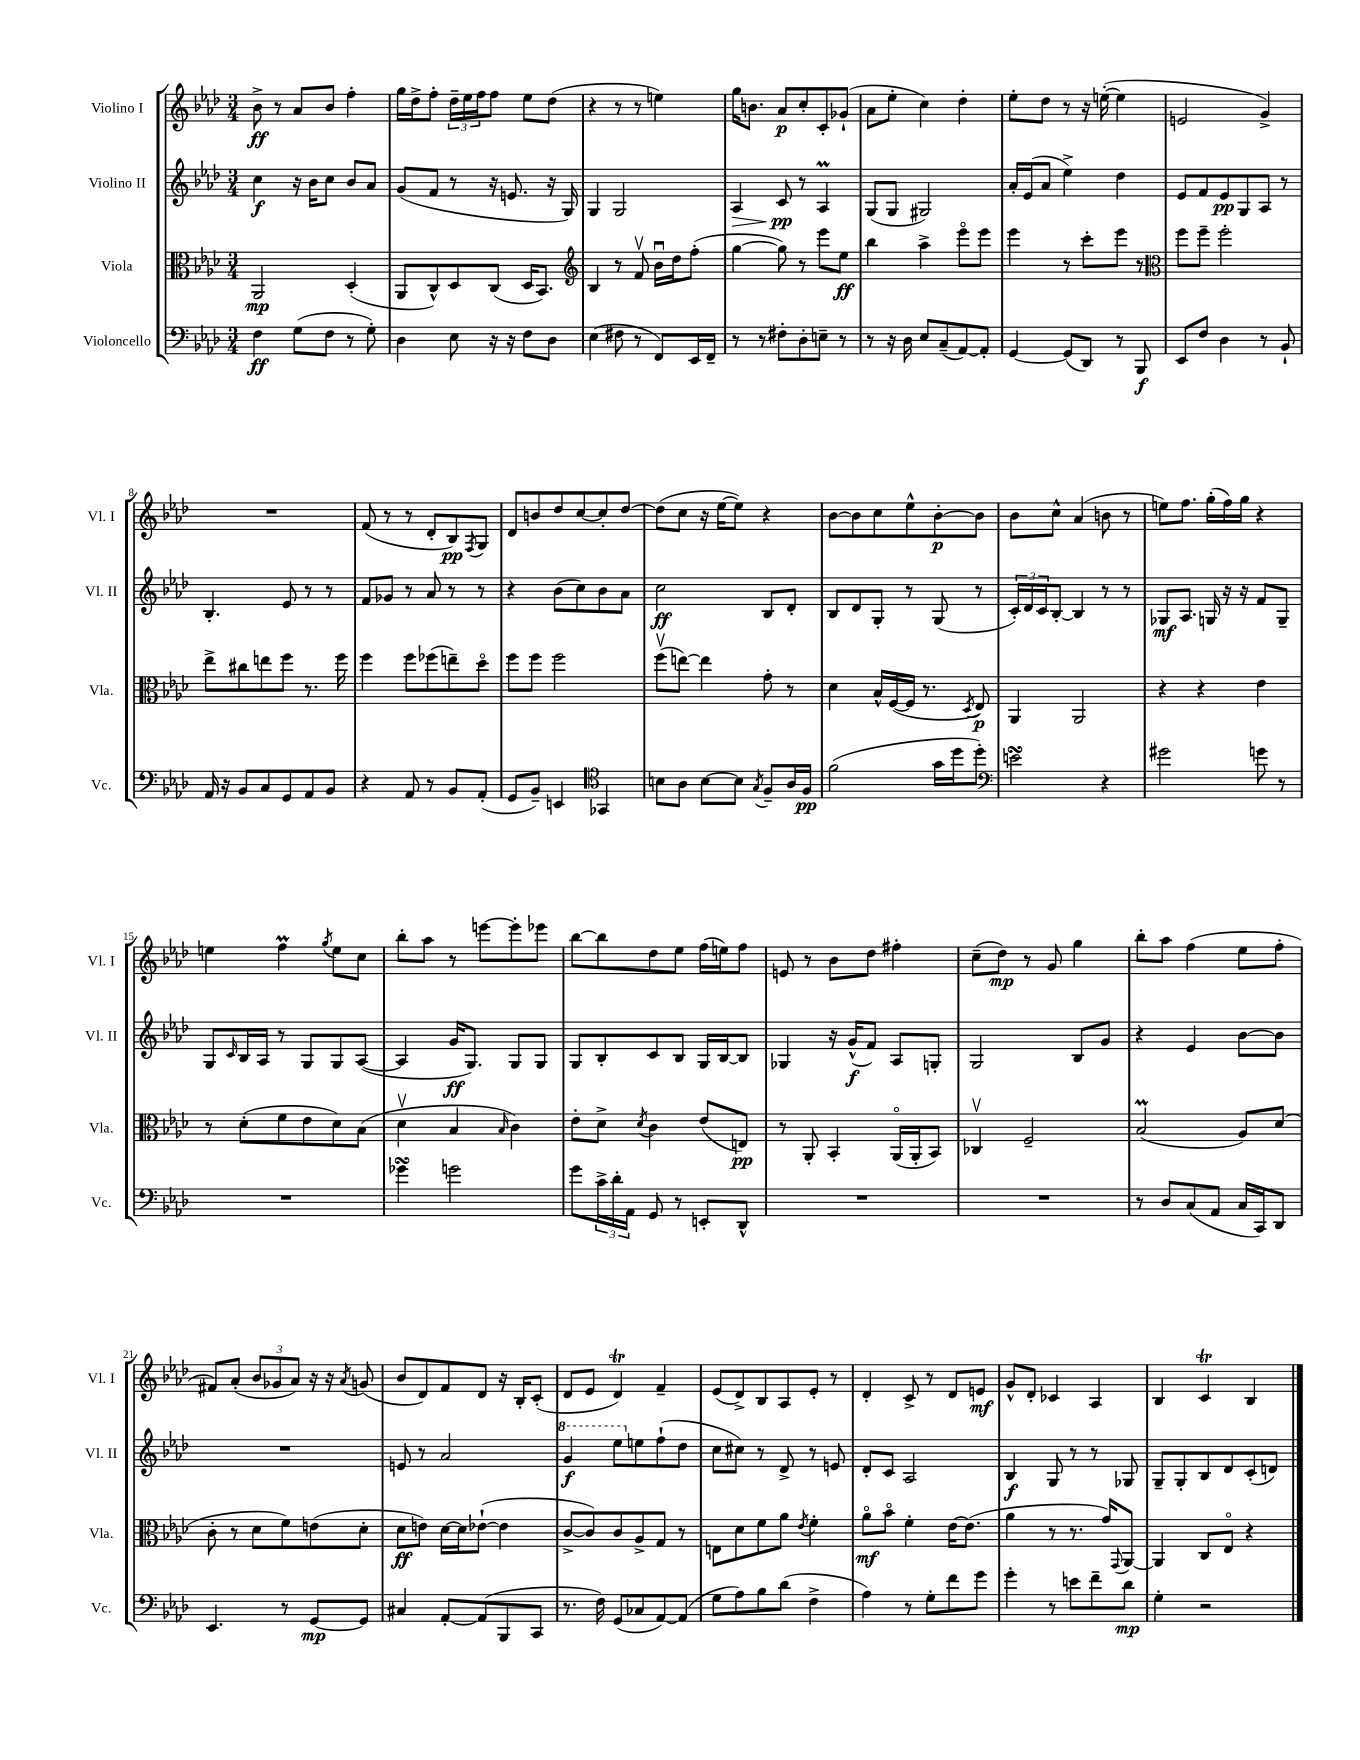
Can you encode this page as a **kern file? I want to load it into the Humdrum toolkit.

**kern	**kern	**kern	**kern
*staff4	*staff3	*staff2	*staff1
*clefF4	*clefC3	*clefG2	*clefG2
*k[b-e-a-d-]	*k[b-e-a-d-]	*k[b-e-a-d-]	*k[b-e-a-d-]
*M3/4	*M3/4	*M3/4	*M3/4
4F	2AA-	4cc	8b-^
.	.	.	8r
(8G	.	16r	8a-
.	.	16b-	.
8F	.	8cc	8b-
8r	(4D-'	8b-	4ff'
8G')	.	8a-	.
=	=	=	=
4D-	8AA-	(8g	16gg
.	.	.	16dd-^
.	8C^^)	8f	8ff'
8E-	8D-	8r	24dd-~
.	.	.	24ee-
.	.	.	24ff
16r	(8C	16r	8ff
16r	.	8.e	.
8F	16D-	.	8ee-
.	8.BB-)	.	.
8D-	.	16r	(8dd-
.	.	16G)	.
=	=	=	=
*	*clefG2	*	*
(4E-	4B-	4G	4r
8F#	8r	2G	8r
8r	8fv	.	8r
8FF)	16b-u	.	4ee)
.	16dd-	.	.
16EE-	(8ff'	.	.
16FF~	.	.	.
=	=	=	=
8r	[4gg	4A-	16gg
.	.	.	8.b
8r	.	.	.
8F#'	8gg])	8c	8a-
8D-'	8r	8r	8cc'
8E~	8eee-	4A-	8c'
8r	8ee-	.	(8g-`
=	=	=	=
8r	4bb-	(8G	8a-
16r	.	8G	8ee-'
16D-	.	.	.
8E-	4aa-^	2G#)	4cc)
(8C~	.	.	.
[8AA-)	8eee-o	.	4dd-'
8AA-']	8eee-	.	.
=	=	=	=
[4GG	4eee-	16a-'	8ee-'
.	.	(16e-	.
.	.	8a-	8dd-
(8GG]	8r	4ee-^)	8r
8DD-)	8ccc'	.	16r
.	.	.	([16ee'
8r	8eee-	4dd-	4ee]
8BBB-	8r	.	.
=	=	=	=
*	*clefC3	*	*
8EE-	8ff	8e-	2e
8F	8ff~	8f	.
4D-	2ff'	8e-	.
.	.	8G	.
8r	.	8A-	4g^)
8BB-`	.	8r	.
=	=	=	=
16AA-	8ee-^	4.B-'	2.r
16r	.	.	.
8BB-	8cc#	.	.
8C	8ee	.	.
8GG	8ff	8e-	.
8AA-	8.r	8r	.
8BB-	.	8r	.
.	16ff	.	.
=	=	=	=
4r	4ff	8f	(8f
.	.	8g-	8r
8AA-	8ff	8r	8r
8r	(8ff-	8a-	8d-'
8BB-	8ee~)	8r	8B-)
.	.	.	8qF
(8AA-'	8dd-o	8r	8G
=	=	=	=
8GG	8ff	4r	8d-
8BB-~)	8ff	.	8b
4EE	2ff	(8b-	8dd-
.	.	8cc)	[8cc
*clefC4	*	*	*
4GG-	.	8b-	8cc']
.	.	8a-	[8dd-
=	=	=	=
8B	(8ffv	2cc	(8dd-]
8A-	[8ee)	.	8cc
[8B	4ee]	.	16r
.	.	.	[16ee-
8B]	.	.	8ee-])
8qG	.	.	.
8F~	8g'	8B-	4r
16A-	8r	8d-'	.
16F	.	.	.
=	=	=	=
(2f	4d-	8B-	[8b-
.	.	8d-	8b-]
.	16B-^^	8G'	8cc
.	([16F	.	.
.	16F]	8r	8ee-^^
.	8.r	.	.
16g	.	(8G	[8b-'
16dd-	.	.	.
.	8qD-	.	.
8dd-')	8E-)	8r	8b-]
=	=	=	=
*clefF4	*	*	*
2e	4AA-	24c')	8b-
.	.	24d-	.
.	.	24c	.
.	.	[8B-'	8cc^^
.	2AA-	4B-]	(4a-
4r	.	8r	8b
.	.	8r	8r
=	=	=	=
2g#	4r	8G-	8ee)
.	.	8.A-	8.ff
.	4r	.	.
.	.	16G	(16gg'
.	.	16r	16ff)
.	.	16r	16gg
8g	4e-	8f	4r
8r	.	8G~	.
=	=	=	=
2.r	8r	8G	4ee
.	.	16qqc	.
.	(8d-'	16B-	.
.	.	16A-	.
.	8f	8r	4ff
.	8e-	8G	.
.	.	.	8qgg
.	8d-)	8G	8ee
.	(8B-	([8A-	8cc
=	=	=	=
4g-	4d-v	4A-]	8bb-'
.	.	.	8aa-
2g	4B-	16g	8r
.	.	8.G)	.
.	.	.	[8eee
.	16qqB-	.	.
.	4c)	8G	8eee']
.	.	8G	8eee-
=	=	=	=
8g	8e-'	8G	[8bb-
24c^	8d-^	8B-'	8bb-]
24d-'	.	.	.
24AA-	.	.	.
.	8qd-	.	.
8GG	4c	8c	8dd-
8r	.	8B-	8ee-
8EE'	(8e-	16G	(16ff
.	.	[16B-	16ee)
8DD-^^	8E)	8B-]	8ff
=	=	=	=
2.r	8r	4G-	8e
.	8AA-'	.	8r
.	4BB-'	16r	8b-
.	.	(16g^^	.
.	.	8f)	8dd-
.	(16AA-o	8A-	4ff#'
.	16AA-'	.	.
.	8BB-)	8G'	.
=	=	=	=
2.r	4C-v	2G	(8cc~
.	.	.	8dd-)
.	2F~	.	8r
.	.	.	8g
.	.	8B-	4gg
.	.	8g	.
=	=	=	=
8r	(2B-	4r	8bb-'
8D-	.	.	8aa-
(8C	.	4e-	(4ff
8AA-	.	.	.
16C	8A-)	[8b-	8ee-
16CC)	.	.	.
8DD-	(8d-	8b-]	8ff'
=	=	=	=
4.EE-	8c'	2.r	8f#)
.	8r	.	(8a-'
.	8d-	.	12b-
.	.	.	12g-
8r	8f)	.	.
.	.	.	12a-)
[8GG	(8e	.	16r
.	.	.	16r
.	.	.	8qa-
8GG]	8d-'	.	(8g
=	=	=	=
4C#	8d-	8e	8b-
.	8e)	8r	8d-)
[8AA-'	[16d-	2a-	8f
.	16d-]	.	.
(8AA-]	([8e-`	.	8d-
8BBB-	4e-]	.	16r
.	.	.	16B-'
8CC	.	.	(8c'
=	=	=	=
8.r	[8c^	4gg	8d-
.	8c])	.	8e-
16F)	.	.	.
(8GG	8c	8eee-	4d-)
8C-	8A-^	8ee	.
[8AA-)	8G	(8ff`	4f~
(8AA-]	8r	8dd-	.
=	=	=	=
8G	8E	8cc	(8e-
8A-)	8d-	8cc#)	8d-^)
8B-	8f	8r	8B-
(8d-	8a-	8d-^	8A-
.	8qe-	.	.
4F^	4f'	8r	8e-'
.	.	8e	8r
=	=	=	=
4A-)	8a-o	8d-'	4d-'
.	8b-o	8c	.
8r	4f'	2A-	8c^
8G'	.	.	8r
8f	[16e-	.	8d-
.	(8.e-]	.	.
8g	.	.	8e
=	=	=	=
4g'	4a-	4B-	8g^^
.	.	.	8d-'
8r	8r	8G	4c-
8e	8.r	8r	.
8f~	.	8r	4A-
.	16g)	.	.
.	8qqGG	.	.
8d-	[8AA-	8G-	.
=	=	=	=
4G'	4AA-]	8G~	4B-
.	.	8G'	.
2r	8C	8B-	4c
.	8E-o	8d-	.
.	4r	(8c'	4B-
.	.	8d)	.
==	==	==	==
*-	*-	*-	*-
